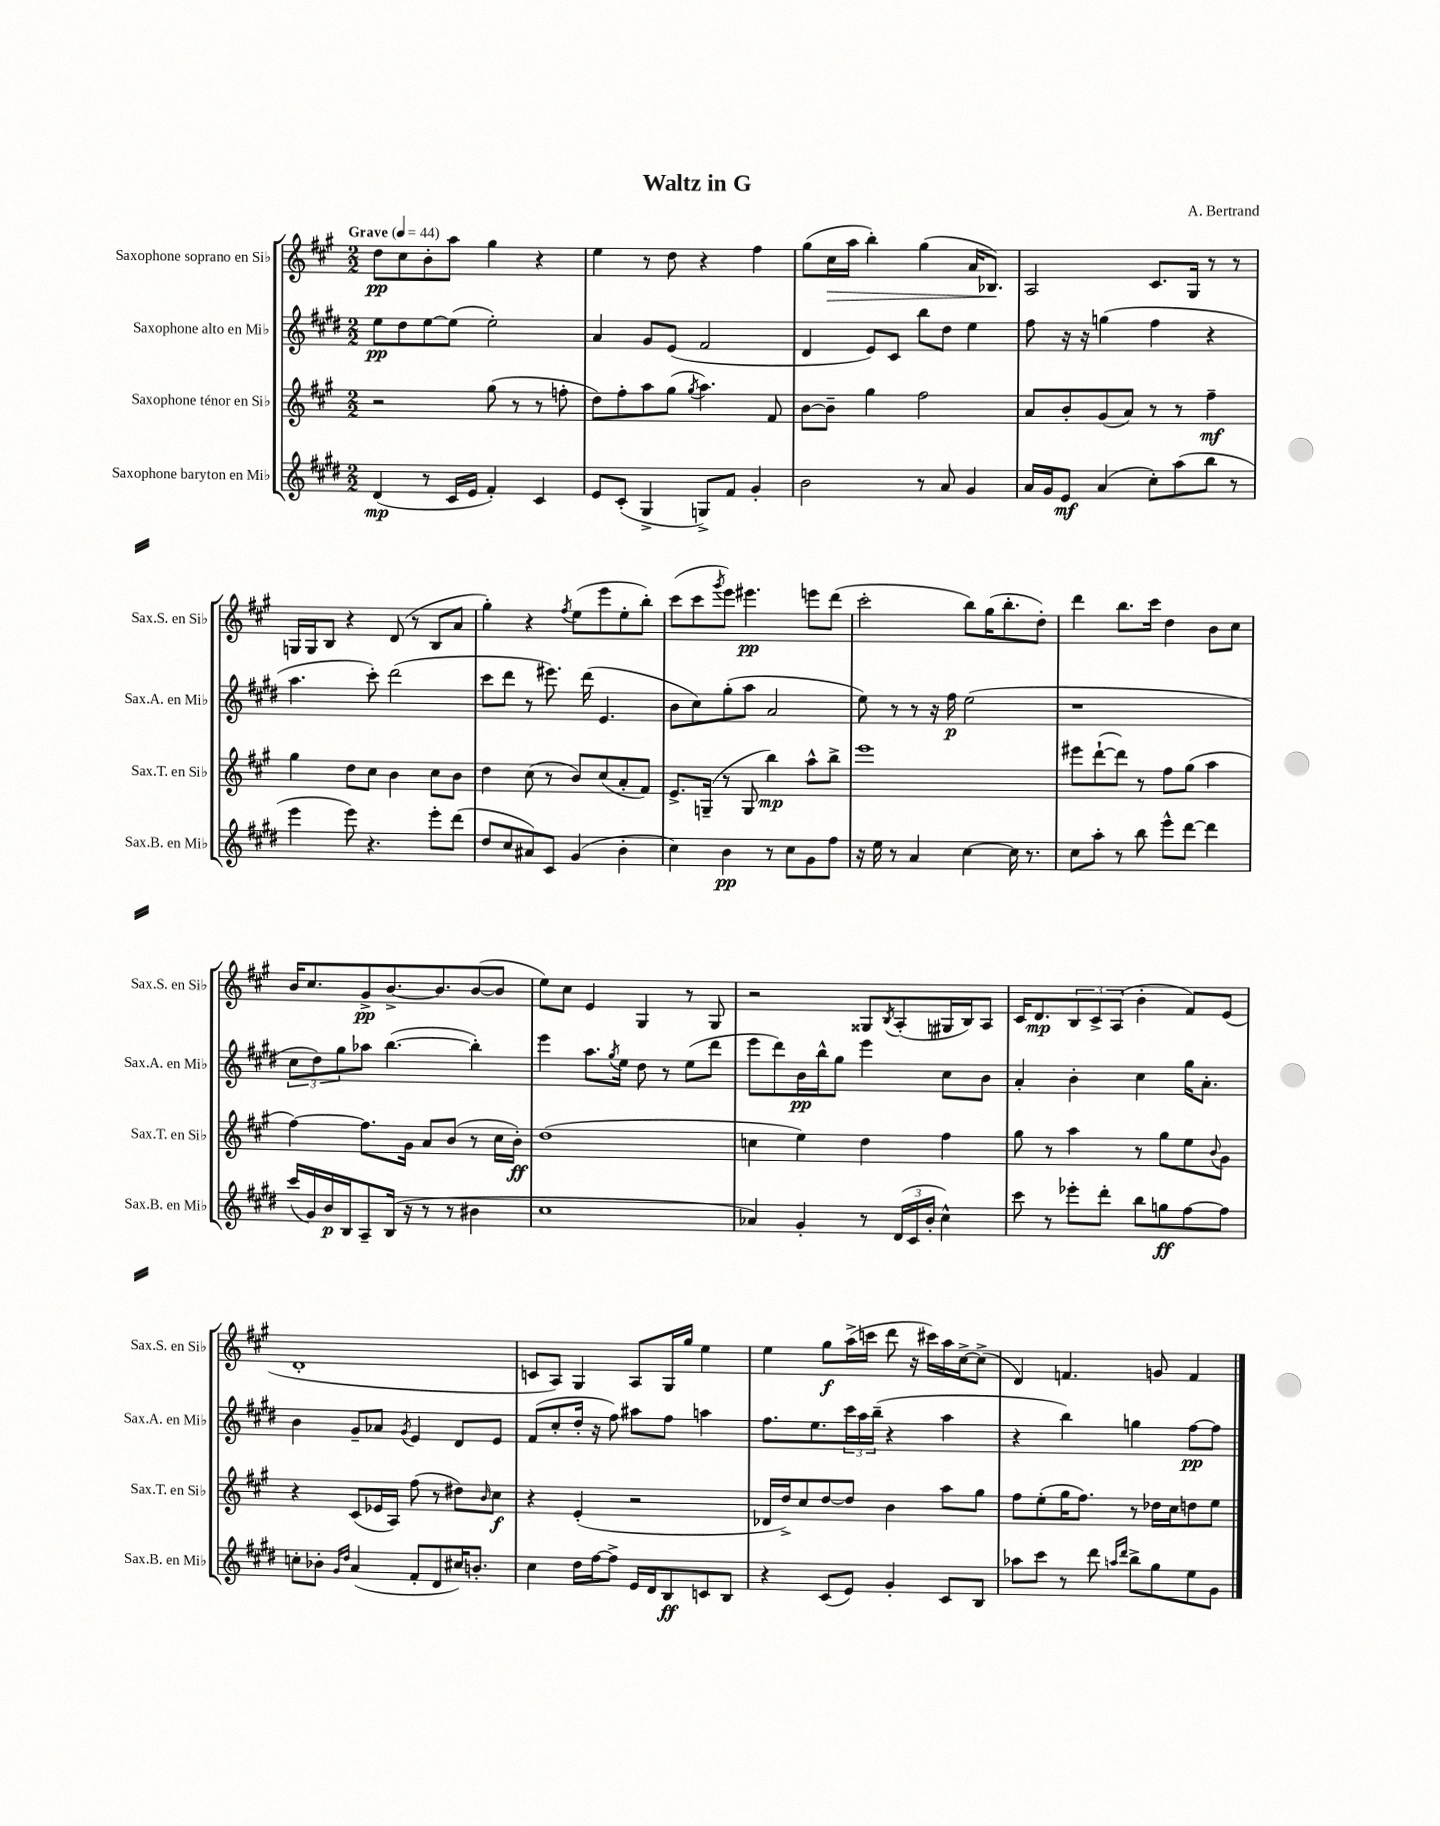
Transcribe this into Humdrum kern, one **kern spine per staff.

**kern	**kern	**kern	**kern
*staff4	*staff3	*staff2	*staff1
*clefG2	*clefG2	*clefG2	*clefG2
*k[f#c#g#d#]	*k[f#c#g#]	*k[f#c#g#d#]	*k[f#c#g#]
*M2/2	*M2/2	*M2/2	*M2/2
*MM44	*MM44	*MM44	*MM44
(4d#	2r	8ee	8dd
.	.	8dd#	8cc#
8r	.	[8ee	8b'
16c#	.	(8ee]	8aa
16e	.	.	.
4f#')	(8gg#	2ee')	4gg#
.	8r	.	.
4c#	8r	.	4r
.	8ff'	.	.
=	=	=	=
8e	8dd)	4a	4ee
(8c#'	8ff#'	.	.
4G#^	8aa	8g#	8r
.	(8gg#	(8e	8dd
.	8qgg#	.	.
8G^)	4.aa)	2f#	4r
8f#	.	.	.
4g#'	.	.	4ff#
.	8f#	.	.
=	=	=	=
2b	[8b	4d#	(8gg#
.	8b~]	.	16cc#
.	.	.	16aa
.	4gg#	8e)	4bb')
.	.	8c#	.
8r	2ff#	8bb	(4gg#
8a	.	8dd#	.
4g#	.	4ee	16a
.	.	.	8.B-)
=	=	=	=
16a	8a	8ff#	2A
16g#	.	.	.
8e	8b'	16r	.
.	.	16r	.
(4a	(8g#	(4gg	.
.	8a)	.	.
8cc#')	8r	4ff#	8.c#
(8aa	8r	.	.
.	.	.	16G#
8bb	4ff#~	4r	8r
8r	.	.	8r
=	=	=	=
4eee	4gg#	4.aa	16G
.	.	.	16G
.	.	.	8B
8eee)	8dd	.	4r
4.r	8cc#	8ccc#')	.
.	4b	(2ddd#	(8d
.	.	.	8r
8eee'	8cc#	.	8B
(8ddd#	8b	.	8a
=	=	=	=
8dd#	4dd	8ccc#	4gg#')
8cc#	.	8ddd#	.
8a#)	(8cc#	8r	4r
8c#	8r	8.eee#)	.
.	.	.	8qff#
(4g#	8b)	.	(8ee
.	.	(16ddd#	.
.	(8cc#	4.e	8eee
4b'	8a'	.	8ee'
.	8f#)	.	8bb')
=	=	=	=
4cc#)	8.e^	8b	(8ccc#
.	.	8cc#)	8ccc#
.	(16G~	.	.
.	.	.	8qggg#
4b	8r	(8gg#'	8eee)
.	8G	8aa	4.eee#
8r	4bb)	2a	.
8cc#	.	.	.
8g#	8aa^^	.	8eee
8ff#	8bb^	.	(8ddd
=	=	=	=
16r	1eee	8ee)	2ccc#'
16ee	.	.	.
8r	.	8r	.
4a	.	8r	.
.	.	16r	.
.	.	16ff#	.
[4cc#	.	(2ee	8bb)
.	.	.	(16gg#
.	.	.	8.bb'
16cc#]	.	.	.
8.r	.	.	.
.	.	.	8dd')
=	=	=	=
8cc#	8eee#	1r	4ddd
8aa'	([8ddd`	.	.
8r	8ddd])	.	8.bb
8bb	8r	.	.
.	.	.	16ccc#
8eee^^	8ff#	.	4dd
[8ddd#	(8gg#	.	.
4ddd#]	4aa	.	8b
.	.	.	8cc#
=	=	=	=
(16ccc#	[4ff#)	12cc#	16b
16g#)	.	.	8.cc#
.	.	12dd#)	.
16b	.	.	.
.	.	12gg#	.
16B	.	.	.
8A~	8.ff#]	8aa-	8g#^
(16B	.	([4.bb	[8.b^
16r	16g#	.	.
8r	8a	.	.
.	.	.	8.b]
8r	(8b	.	.
4b#	8r	4bb'])	([8b
.	16cc#	.	8b]
.	16b')	.	.
=	=	=	=
1cc#	(1dd	4eee	8ee)
.	.	.	8cc#
.	.	8.aa	4e
.	.	8qgg#	.
.	.	16ee	.
.	.	8dd#	4G#
.	.	8r	.
.	.	(8ee	8r
.	.	8ddd#	8G#
=	=	=	=
4a-)	4cc	8eee	2r
.	.	8ddd#)	.
4g#'	4ee)	16b	.
.	.	16bb^^	.
.	.	8gg#	.
8r	4dd	4eee	8G##
.	.	.	8qB
(24d#	.	.	(8A'
24c#	.	.	.
24b'	.	.	.
4cc#^^)	4ff#	8cc#	16G#
.	.	.	16B)
.	.	8b	8A
=	=	=	=
8ccc#	8gg#	4a'	16c#
.	.	.	8.d
8r	8r	.	.
8eee-'	4aa	4b'	12B
.	.	.	12c#^
8ddd#'	.	.	.
.	.	.	(12A
8bb	8r	4cc#	4b'
8gg	8gg#	.	.
[8ff#	8ee	16gg#	8f#)
.	.	8.a'	.
.	8qqb	.	.
8ff#]	8g#	.	(8e
=	=	=	=
8cc'	4r	4b	1d'
8b-'	.	.	.
16qqg#	.	.	.
16qqdd#	.	.	.
(4a	(8c#	8g#~	.
.	16e-	8a-	.
.	16A)	.	.
.	.	8qg#	.
8f#'	(8ff#	4e	.
8d#	8r	.	.
16cc#)	8dd#)	8d#	.
8.b'	.	.	.
.	16qqb	.	.
.	8cc#	8e	.
=	=	=	=
4cc#	4r	(8f#	8c
.	.	8cc#'	8A)
16dd#	(4e'	16dd#'	4G#
[16ff#	.	16r	.
8ff#^]	.	8ff#)	.
16e	2r	8aa#	8A
16d#	.	.	.
8B	.	8ff#	16G#
.	.	.	16gg#
8c	.	4aa	4ee
8B	.	.	.
=	=	=	=
4r	16d-	8.ff#	4ee
.	16dd^)	.	.
.	8cc#	.	.
.	.	8.ee	.
(8c#	[8dd	.	8gg#
8e)	8dd]	24ccc#	(16aa^
.	.	24aa	.
.	.	.	16ccc
.	.	(24bb~	.
4g#'	4b	4r	8ddd
.	.	.	16r
.	.	.	16ccc#)
8c#	8aa	4aa	16aa
.	.	.	[16cc#^
8B	8gg#	.	(8cc#^]
=	=	=	=
8aa-	8ff#	4r	4d)
8ccc#	(8ee'	.	.
8r	16gg#	4bb)	4.f
.	8.ff#)	.	.
8ddd#	.	.	.
16qqaa	.	.	.
16qqddd#	.	.	.
8bb^	8r	4gg	.
8gg#	16dd-	.	8g
.	16cc#	.	.
8ee	8dd	[8ff#	4f
8g#	8ee	8ff#]	.
==	==	==	==
*-	*-	*-	*-
